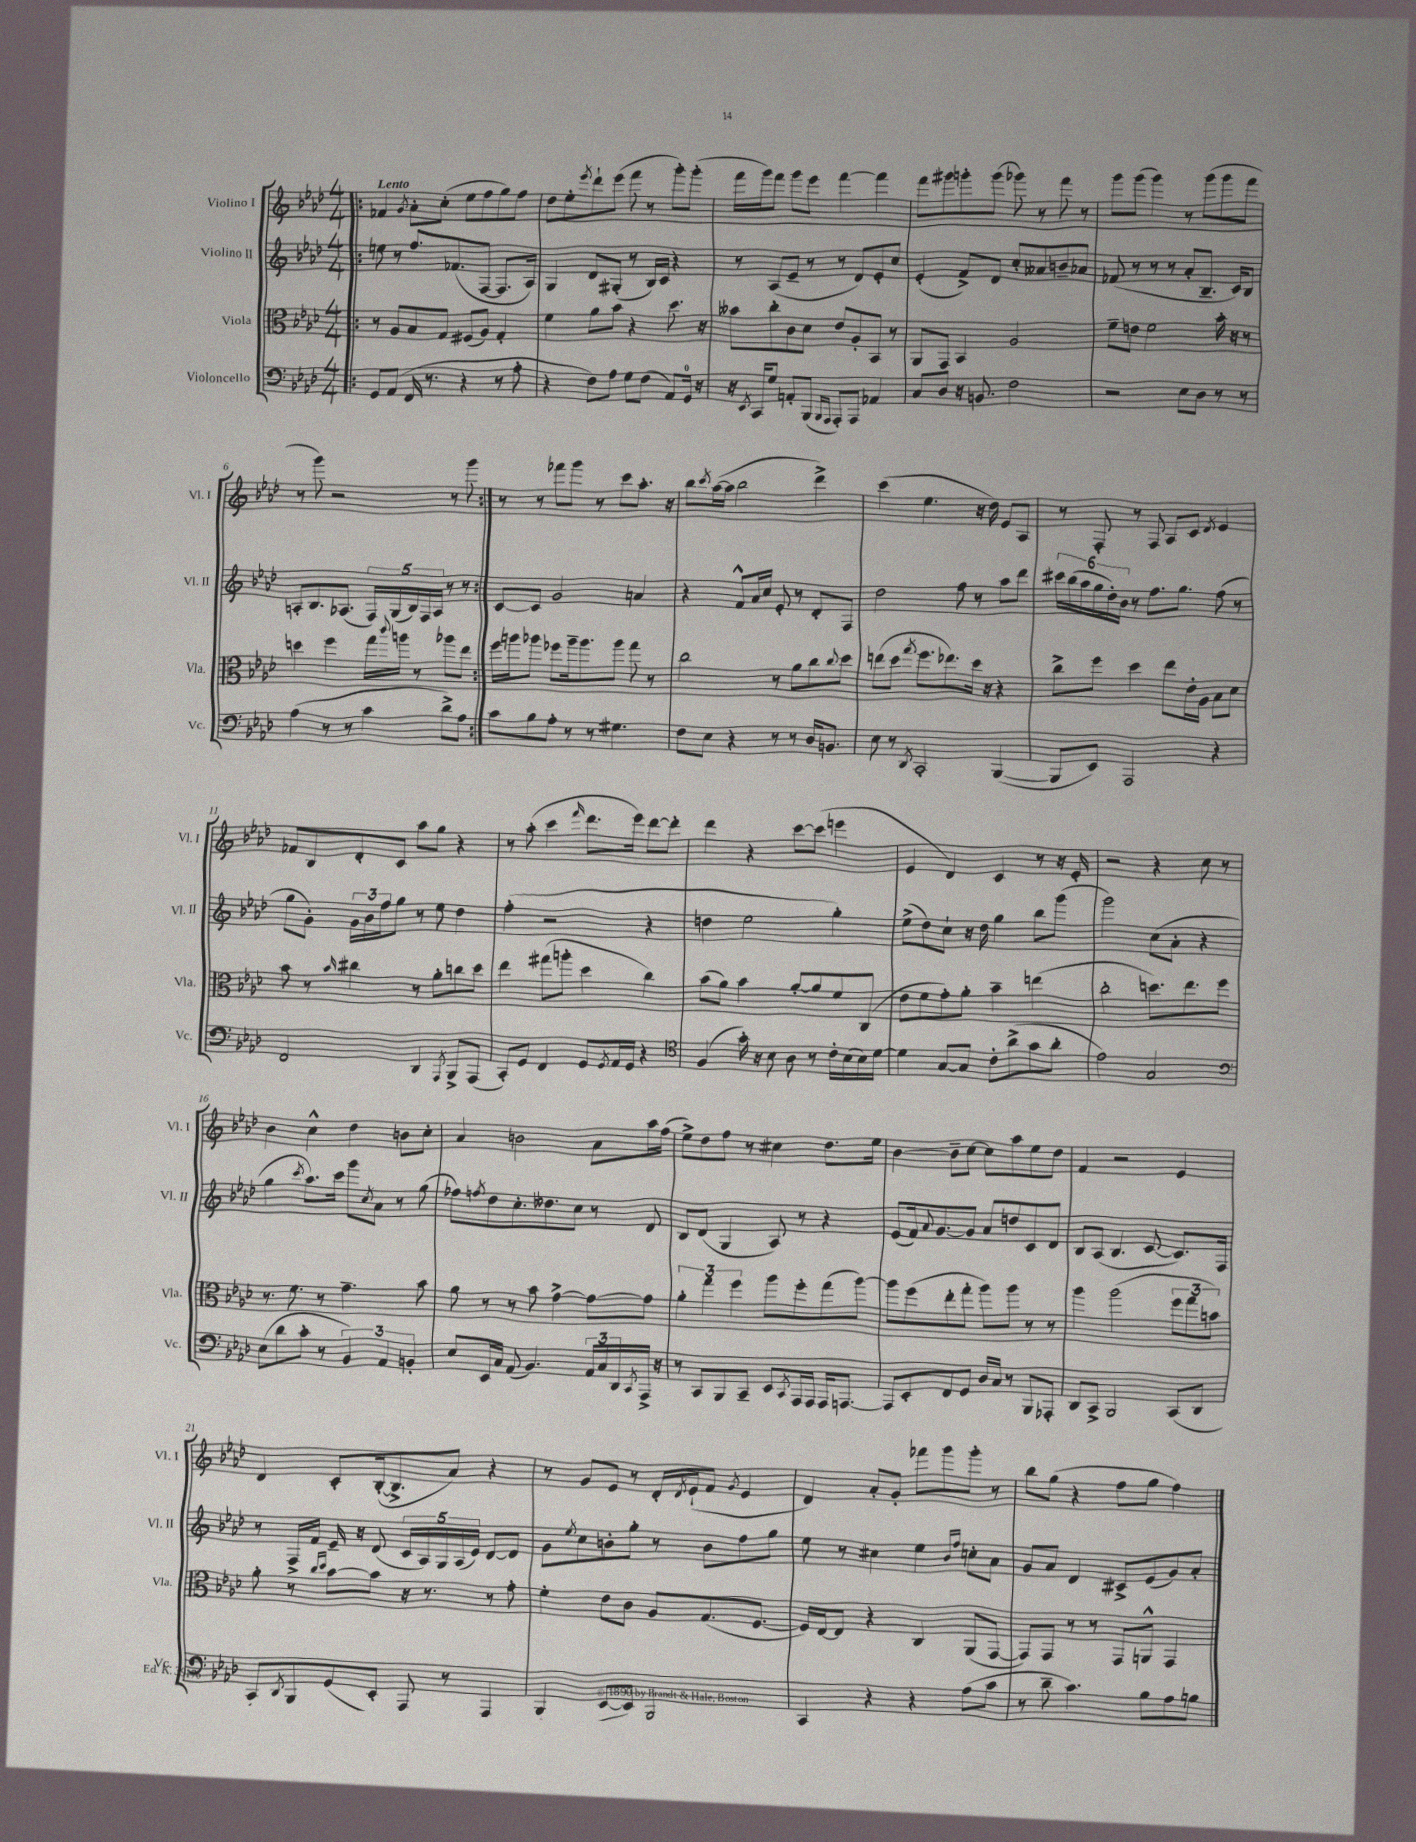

**kern	**kern	**kern	**kern
*staff4	*staff3	*staff2	*staff1
*clefF4	*clefC3	*clefG2	*clefG2
*k[b-e-a-d-]	*k[b-e-a-d-]	*k[b-e-a-d-]	*k[b-e-a-d-]
*M4/4	*M4/4	*M4/4	*M4/4
=!|:	=!|:	=!|:	=!|:
8GG/L	8r	8ee\	4f-/
(8AA-/J	8A-/L	8r	.
.	.	.	8qg/
16FF/	8B-/	8.ff/L	8a-'\L
8.r	.	.	.
.	8G/J	.	(8cc'\J
.	.	(8.f-/	.
4r	(8F#/L	.	8ee-\L
.	8A-/J)	[8F/J	8ff\
8r	4G'/	8.F/]L	8gg\)
8A-'\	.	.	8ff\J
.	.	16A-/Jk)	.
=	=	=	=
4r	4f\	4G/	8dd-\L
.	.	.	8ee-'\
.	.	.	8qeee-/
8F\L)	8a-\L	8d-/L	8ddd-`\
8A-\J	8b-\J	(8G#'/J	(8eee-\J
8G\L	4r	8r	8fff\
(8F\J	.	16B-/LL)	8r
.	.	16c/JJ	.
8AA-/L)	8.dd-\	4r	8ggg'\L)
16GG/Jk	.	.	(8ggg'\J
16r	16r	.	.
=	=	=	=
16r	8b--\L	8r	16fff\LL
8qEE-/	.	.	.
16CC/LK	.	.	16ggg\J)
8G/J	8cc'\	(8A-/L	8fff\J
8AA'/L	8c\	8e-~/J	8ggg\L
(8BBB-/J	8d-\J	8r	8eee-\J
16qqBBB-/LL	.	.	.
16qqAAA-/JJ	.	.	.
8AAA-'/L)	8e-/L	8r	[4fff\
8AAA-/J	8A-'/	8d-/L)	.
4AA-/	8BB-/J	8e-'/	4fff\]
.	8r	8cc/J	.
=	=	=	=
8C/L	8AA-/L	(4e-'/	8fff\L
8D-/J	8GG/J	.	8ggg#\
16r	4BB-/	8f^/L)	8ggg'\
8.BB/	.	.	.
.	.	8d-/J	(8ggg\J
2F\	2A-/	8cc'/L	8ggg-\)
.	.	8a--/	8r
.	.	8b~/	8fff\
.	.	8a-/J	8r
=	=	=	=
2r	8f~\L	(8f-/	8ggg\L
.	8e\J	8r	(8ggg\J
.	2f\	8r	4ggg\)
.	.	8r	.
8E-\L	.	8a-'/L	8r
8D-\J	.	8.B-~/J	(8ggg\L
8r	16b-'\	.	8ggg\
.	16r	16c/LK)	.
8r	8r	8B-/J	8fff\J
=	=	=	=
(4A-\	4dd\	8A'/L	8r
.	.	8.B-/	8ggg\)
8r	4ff\	.	2r
.	.	(8.A-/J	.
8r	.	.	.
4c\	16gg\LL	20F/LL)	.
.	.	(20G/	.
.	8qqccc/	.	.
.	16aa\JJ	.	.
.	.	20B-/)	.
.	8r	.	.
.	.	20F/	.
.	.	20A-/JJ	.
8d-^\L)	8aa-\L	8r	8r
8A-\J	8ee-\J	8r	8ggg\
=:|!	=:|!	=:|!	=:|!
8c\L	16ff\LL	[8c/L	8r
.	16aa\J	.	.
8B-\	8aa-\J	8c/]J	8r
8A-'\J	8ff-\L	2g/	8fff-\L
8r	16aa-~\k	.	8ggg\J
.	8.aa-\	.	.
8r	.	.	8r
4.G#\	8aa-\J	.	8ccc\L
.	8gg\	4a/	8.aa-'\J
.	8r	.	.
.	.	.	16r
=	=	=	=
8F\L	2cc\	4r	8bb-\L
.	.	.	8qccc/
8E-\J	.	.	([16aa-\L
.	.	.	16aa-\]JJ
4r	.	8f^^/L	2bb-\
.	.	16a-/L	.
.	.	16cc/JJ	.
8r	8r	8e-'/	.
8r	8a-\L	8r	.
16D-/LK	8cc\	8d-'/L	4ddd-^\)
8.BB/J	.	.	.
.	8qqcc/	.	.
.	8dd-\J	8F/J	.
=	=	=	=
8E-\	(8ee\L	2dd-\	(4ccc\
8r	8dd-\J	.	.
8qDD-/	8qgg/	.	.
2CC'/	8.ff\L	.	4.ee-\
.	8.ee-\)	.	.
.	.	8ff\	.
.	16dd-\Jk	8r	16r
.	16r	.	16dd-\)
([4BBB-/	4r	8aa-\L	8e-/L
.	.	8ddd-\J	8A-/J
=	=	=	=
8BBB-/]L	8cc^\L	24ccc#\LL	8r
.	.	(24bb-\	.
.	.	24aa-\	.
8EE-/J)	8ff\J	24gg\	8F'/
.	.	24dd-'\)	.
.	.	24b-\JJ	.
2AAA-/	4dd-\	8r	8r
.	.	8.ff\L	8F/
.	8ee-\L	.	8A-/L
.	.	8.gg\J	.
.	16e-'\L	.	8c/J
.	16A-\JJ	.	.
.	.	.	8qd-/
4r	8B-\L	(8ff\	4e-/
.	8d-\J	8r	.
=	=	=	=
2FF/	8b-\	8gg\L	8f-/L
.	8r	8g'\J)	8B-/
.	16qqb-/	.	.
.	4cc#\	24g\LL	8d-'/
.	.	24b-\	.
.	.	24ff\J	.
.	.	8gg\J	8c/J
4DD-/	8r	8r	8aa-\L
.	8a-'\L	8ee-\	8gg\J
8qAAA-/	.	.	.
8BBB-^/L	8cc\	4dd-\	4r
(8AAA-/J	8dd-\J	.	.
=	=	=	=
8CC'/L)	4ee-\	(4ff'\	8r
8GG/J	.	.	(8aa-'\
4FF/	(8gg#\L	2r	4ccc\
.	8aa'\J	.	.
.	.	.	16qqfff/
8GG/L	4dd-\	.	8.ddd-\L
8qGG/	.	.	.
16AA-/L	.	.	.
16GG/JJ	.	.	16eee-\Jk)
4r	4cc\)	4r	[8ddd-\L
.	.	.	8ddd-'\]J
=	=	=	=
*clefC4	*	*	*
(4F/	(8b-\L	4dd\	4ddd-\
.	8a-\J)	.	.
16g'\)	4b-\	2ee-\	4r
16r	.	.	.
8B-\	.	.	.
8A-\	[8a-'/L	.	[8ccc\L
8r	8a-/]	.	(8ccc\]J
16c'\LL	8f/	4gg'\)	4eee\
(16B-\	.	.	.
16B-\)	(8C/J	.	.
[16d-\JJ	.	.	.
=	=	=	=
4d-\]	8e-\L	(8ee-^\L	4e-/
.	8f\	8dd-\)	.
[8G/L	8g'\)	8cc`\J	4d-/)
8G/]J	8a-'\J	16r	.
.	.	16dd-\	.
8c'\L	4b-~\	4gg\	4c/
(8a-^\	.	.	.
8g\	(4ee\	8bb-\L	8r
8a-'\J	.	(8ggg\J	16r
.	.	.	16e-'/
=	=	=	=
2e-\)	2cc'\	2ggg\)	2r
2G/	8.dd\L)	(8cc\L	4r
.	.	8a-'\J	.
.	8.ee-\	.	.
.	.	4r	8cc\
.	8ff\J	.	8r
=	=	=	=
*clefF4	*	*	*
(8E-\L	8.r	4gg\	4b-\
8d-\	.	.	.
.	8.f\	.	.
.	.	8qccc/	.
8c'\J	.	8.aa-\L)	4cc^^\
8r	8r	.	.
.	.	16ccc\Jk	.
6BB-/)	4.g~\	8ggg\L	4dd-\
.	.	8qcc/	.
.	.	8a-\J	.
6AA-/	.	.	.
.	.	8r	8b\L
6BB'/	.	.	.
.	8b-\	(8gg\	8cc'\J
=	=	=	=
8E-/L	8a-\	8ff-\L)	4a-/
.	.	8qff/	.
16EE-/L	8r	8dd-\	.
16C/JJ	.	.	.
(8AA-/	8r	8.cc'\	2b\
4.BB-/)	8b-\	.	.
.	.	8.dd--\	.
.	[4g^\	.	.
.	.	8cc\J	.
24AA-/LL	8g\_L	8r	8a-\L
24C/	.	.	.
24DD-/	.	.	.
8qCC/	.	.	.
16AAA-^/JJ	8g\]J	8d-/	16aa-\L
16r	.	.	(16ff\JJ
=	=	=	=
8r	6a-'\	8B-/L	8ee-^\L)
8CC/L	.	(8d-/J	8dd-\
.	6gg\	.	.
8BBB-/	.	4G/	8ff\J
.	6ff\	.	.
8CC~/J	.	.	8r
8EE-/L	8aa-\L	8A-/)	4cc#\
8qCC/	.	.	.
16AAA-/L	8ff'\	8r	.
16AAA-/JJ	.	.	.
16AAA-/LK	(8gg\	4r	8.dd-\L
[8.AAA/J	.	.	.
.	[8aa-\J)	.	.
.	.	.	16ee-\Jk
=	=	=	=
8AAA/]L	8aa-\]L	(8e-/L	[4b-\
8EE-'/	(8ff\	16f/k)	.
.	.	8qqa-/	.
.	.	[8.g/	.
8FF/	8ee-'\	.	8b-~\]L
8GG/J	8gg'\J	8g/]J	[8cc\J
16D-/LL	8aa-\L)	8a-/L	8cc\]L
16C/JJ	.	.	.
8r	8aa-\J	8dd/	8aa-\
8BBB-/L	8r	8c/	8ee-\
8AAA-'/J	8r	8d-/J	8dd-\J
=	=	=	=
8DD-/L	4aa-\	8B-/L	4f/
8CC^/J	.	(8A-/J	.
2BBB-/	(2aa-\	4.B-/	2r
.	.	[8c/	.
(8CC/L	12ff\L	8.c/]L)	4e-/
.	12gg\	.	.
8DD-/J	.	.	.
.	12b\J)	.	.
.	.	16F/Jk	.
=	=	=	=
8CC/L)	8a-'\	8r	4d-/
8qDD-/	.	.	.
8BBB-/	8r	16F^/LL	.
.	.	16f/JJ	.
.	16qqcc/LL	.	.
.	16qqdd-/JJ	.	.
(8GG/	[8b-\L	16e-~/	8c'/L
.	.	16r	.
8EE-'/J	8b-\]J	(8d-/	([16B-'/k
.	.	.	8.B-^/]
8AAA-/)	16r	20c/LL	.
.	.	20A-/)	.
.	8.r	.	.
.	.	20G/	.
8r	.	.	8a-/J)
.	.	(20A-/	.
.	.	20e-/JJ)	.
4AAA-/	8r	[8d-/L	4r
.	8g'\	8d-/]J	.
=	=	=	=
(4BBB-/	4f'\	8g\L	8r
.	.	8qee-/	.
.	.	8cc\	8g/L
[8EE-/L	8e-\L	8b'\	8e-/J
8EE-/]J)	8c\J	8gg'\J	8r
2BBB-/	8A-/L	8r	16d-'/LL
.	.	.	8qd-/
.	.	.	(16e-`/J
.	(8.G/	8b\L	8f/J
.	.	.	8qg/
.	.	8ff\	4e-/
.	[8.F/J	.	.
.	.	8gg\J	.
=	=	=	=
4CC/	16F/]LL)	8ee-\	4d-/)
.	[16E-/J	.	.
.	8E-/]J	8r	.
4r	4r	4cc#\	8a-'/L
.	.	.	8g'/J
4r	4C/	4ee-\	8fff-\L
.	.	.	8ggg\
.	.	16qqb-/LL	.
.	.	16qqff/JJ	.
(8A-\L	(8AA-/L	8cc'\L	8ggg'\J
8c\J	[8GG/J	8a-\J	8r
=	=	=	=
8r	8GG/]L)	8g/L	8bb-\L
8d-~\	8GG/J	8a-/J	(8gg\J
4.c\)	8r	4d-/	4r
.	8r	.	.
.	8GG/L	8c#^/L	8ff\L
8B-\L	8AA^^/J	(8e-/	8gg\J
8A-\	4GG/	8g/)	4ff\)
8B\J	.	8a-'/J	.
==	==	==	==
*-	*-	*-	*-
